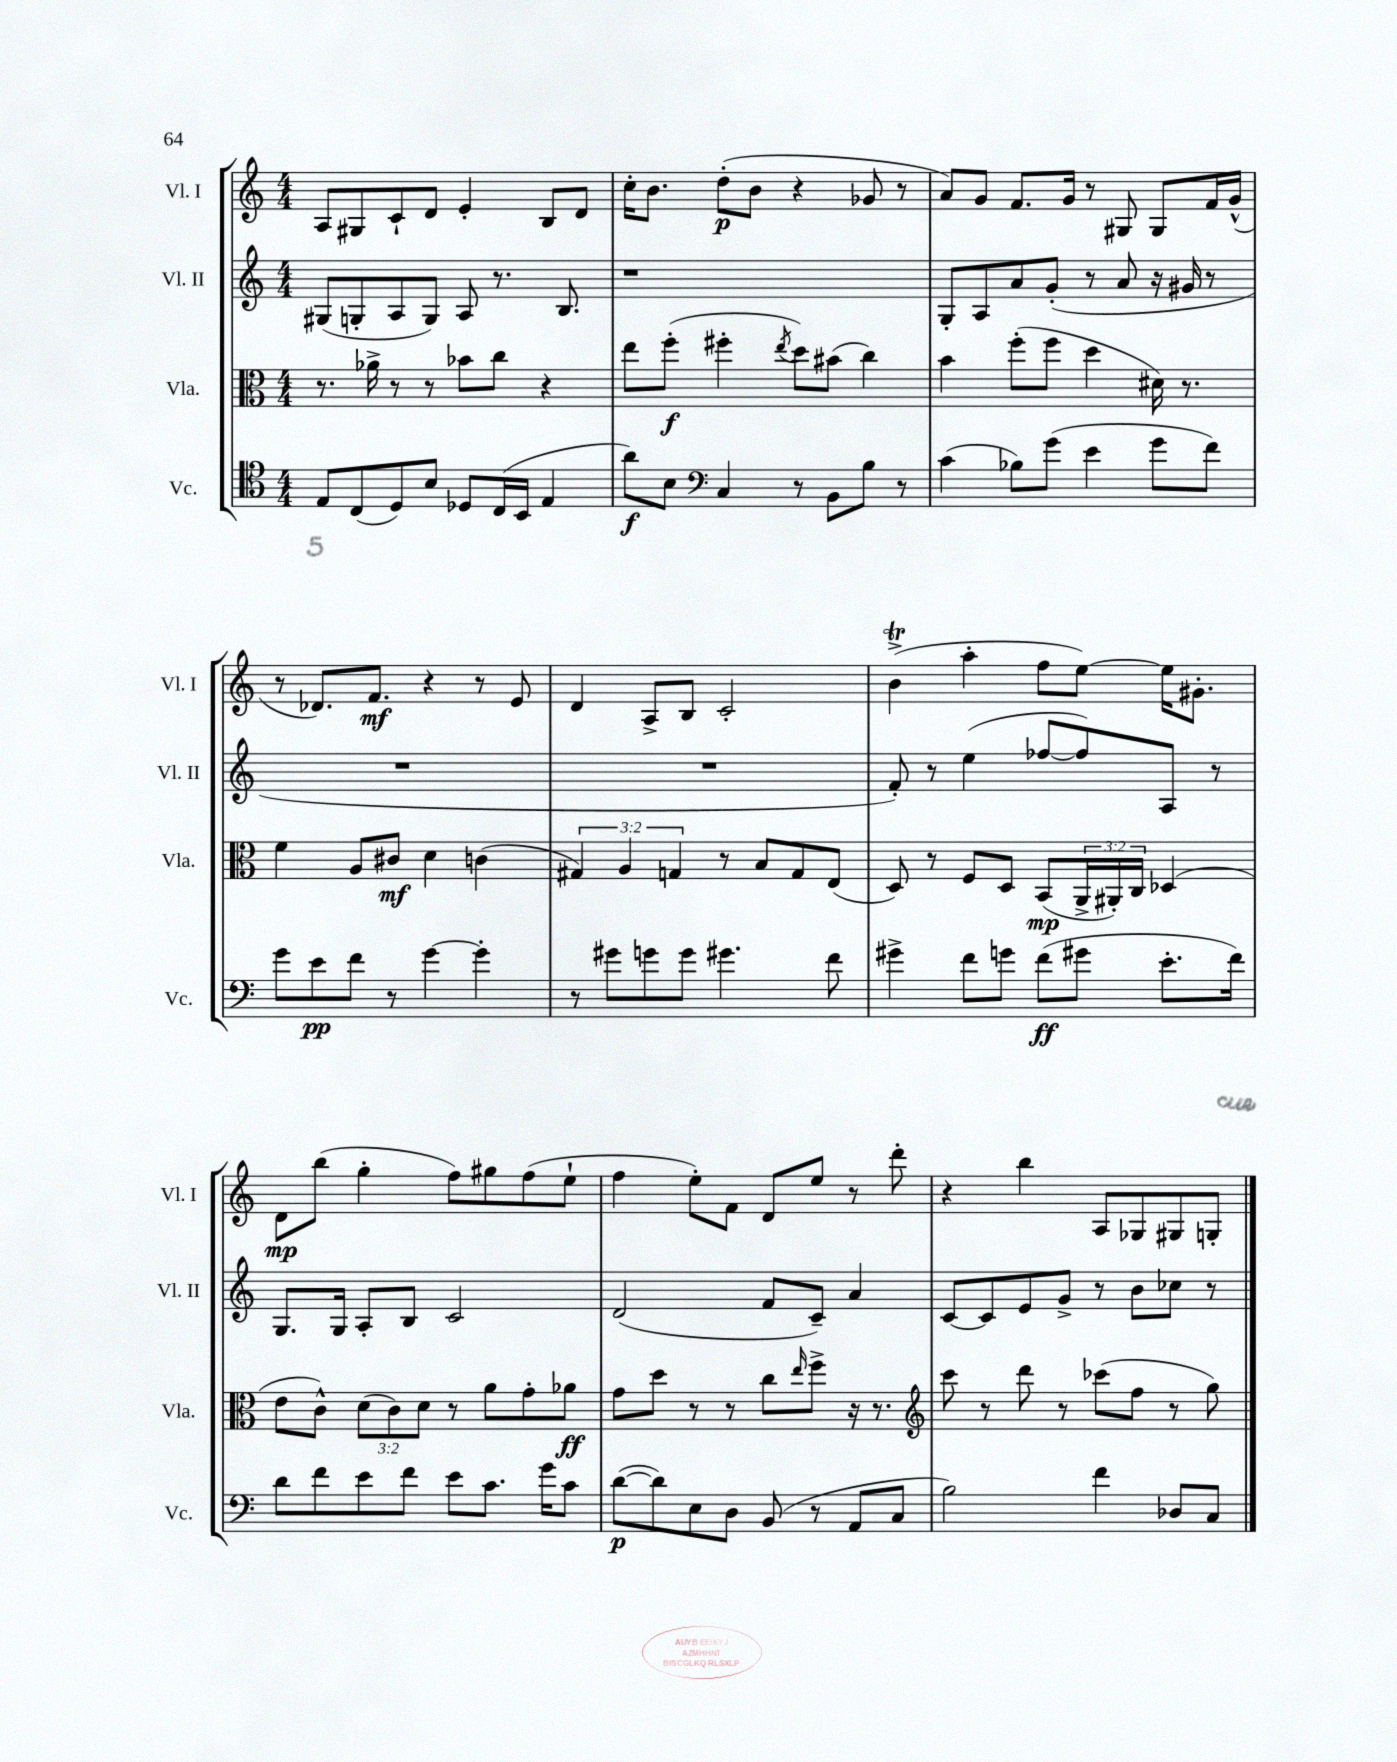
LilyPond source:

<<
\new StaffGroup <<
\new Staff = "s0" \with { instrumentName = "Vl. I" shortInstrumentName = "Vl. I" } {
    \clef treble \key c \major \numericTimeSignature \time 4/4
    a8 gis8 c'8-! d'8 e'4-. b8 d'8 |
    c''16-. b'8. d''8-.\p( b'8 r4 ges'8 r8 |
    a'8) g'8 f'8. g'16 r8 gis8 gis8 f'16 g'16-^( |
    r8 des'8.) f'8.\mf r4 r8 e'8 |
    d'4 a8-> b8 c'2-. |
    b'4->\trill( a''4-. f''8 e''8~) e''16 gis'8.-. |
    d'8\mp b''8( g''4-. f''8) gis''8 f''8( e''8-! |
    f''4 e''8-.) f'8 d'8 e''8 r8 d'''8-. |
    r4 b''4 a8 ges8 gis8 g8-. \bar "|." |
}
\new Staff = "s1" \with { instrumentName = "Vl. II" shortInstrumentName = "Vl. II" } {
    \clef treble \key c \major \numericTimeSignature \time 4/4
    gis8( g8-. a8 g8) a8 r8. b8. |
    r1 |
    g8-. a8 a'8 g'8-.( r8 a'8 r16 gis'16 r8 |
    R1 |
    R1 |
    f'8-.) r8 e''4( fes''8~ fes''8) a8 r8 |
    g8. g16 a8-. b8 c'2 |
    d'2( f'8 c'8--) a'4 |
    c'8~ c'8 e'8 g'8-> r8 b'8 ces''8 r8 \bar "|." |
}
\new Staff = "s2" \with { instrumentName = "Vla." shortInstrumentName = "Vla." } {
    \clef alto \key c \major \numericTimeSignature \time 4/4 \override Staff.TupletNumber.text = #tuplet-number::calc-fraction-text
    r8. aes'16-> r8 r8 bes'8 c''8 r4 |
    e''8 f''8-.\f( fis''4-. \acciaccatura { e''8 } d''8) bis'8( c''4) |
    b'4 f''8-.( f''8 d''4 dis'16) r8. |
    f'4 a8 cis'8\mf d'4 c'4( |
    \tuplet 3/2 { gis4) a4 g4 } r8 b8 g8 e8( |
    d8) r8 f8 d8 b,8\mp( \tuplet 3/2 { a,16-> ais,16-.) c16 } des4( |
    e'8 c'8-^) \tuplet 3/2 { d'8( c'8) d'8 } r8 a'8 g'8-. aes'8\ff |
    g'8 d''8 r8 r8 c''8 \grace { e''16 } f''8-> r16 r8. |
    \clef treble c'''8 r8 d'''8 r8 ces'''8( f''8 r8 g''8) \bar "|." |
}
\new Staff = "s3" \with { instrumentName = "Vc." shortInstrumentName = "Vc." } {
    \clef tenor \key c \major \numericTimeSignature \time 4/4
    e8 c8( d8) b8 des8 c16( b,16 e4 |
    a'8\f) b8 \clef bass c4 r8 b,8 b8 r8 |
    c'4( bes8) g'8( e'4 g'8 f'8) |
    g'8 e'8\pp f'8 r8 g'4~ g'4-. |
    r8 gis'8 g'8 g'8 gis'4. f'8 |
    gis'4-> f'8 g'8 f'8\ff( gis'8 e'8.-. f'16) |
    d'8 f'8 e'8 f'8 e'8 c'8. g'16 c'8 |
    d'8~\p( d'8) e8 d8 b,8( r8 a,8 c8 |
    b2) f'4 des8 c8 \bar "|." |
}
>>
>>
\layout { \context { \Score \remove "Bar_number_engraver" } }
